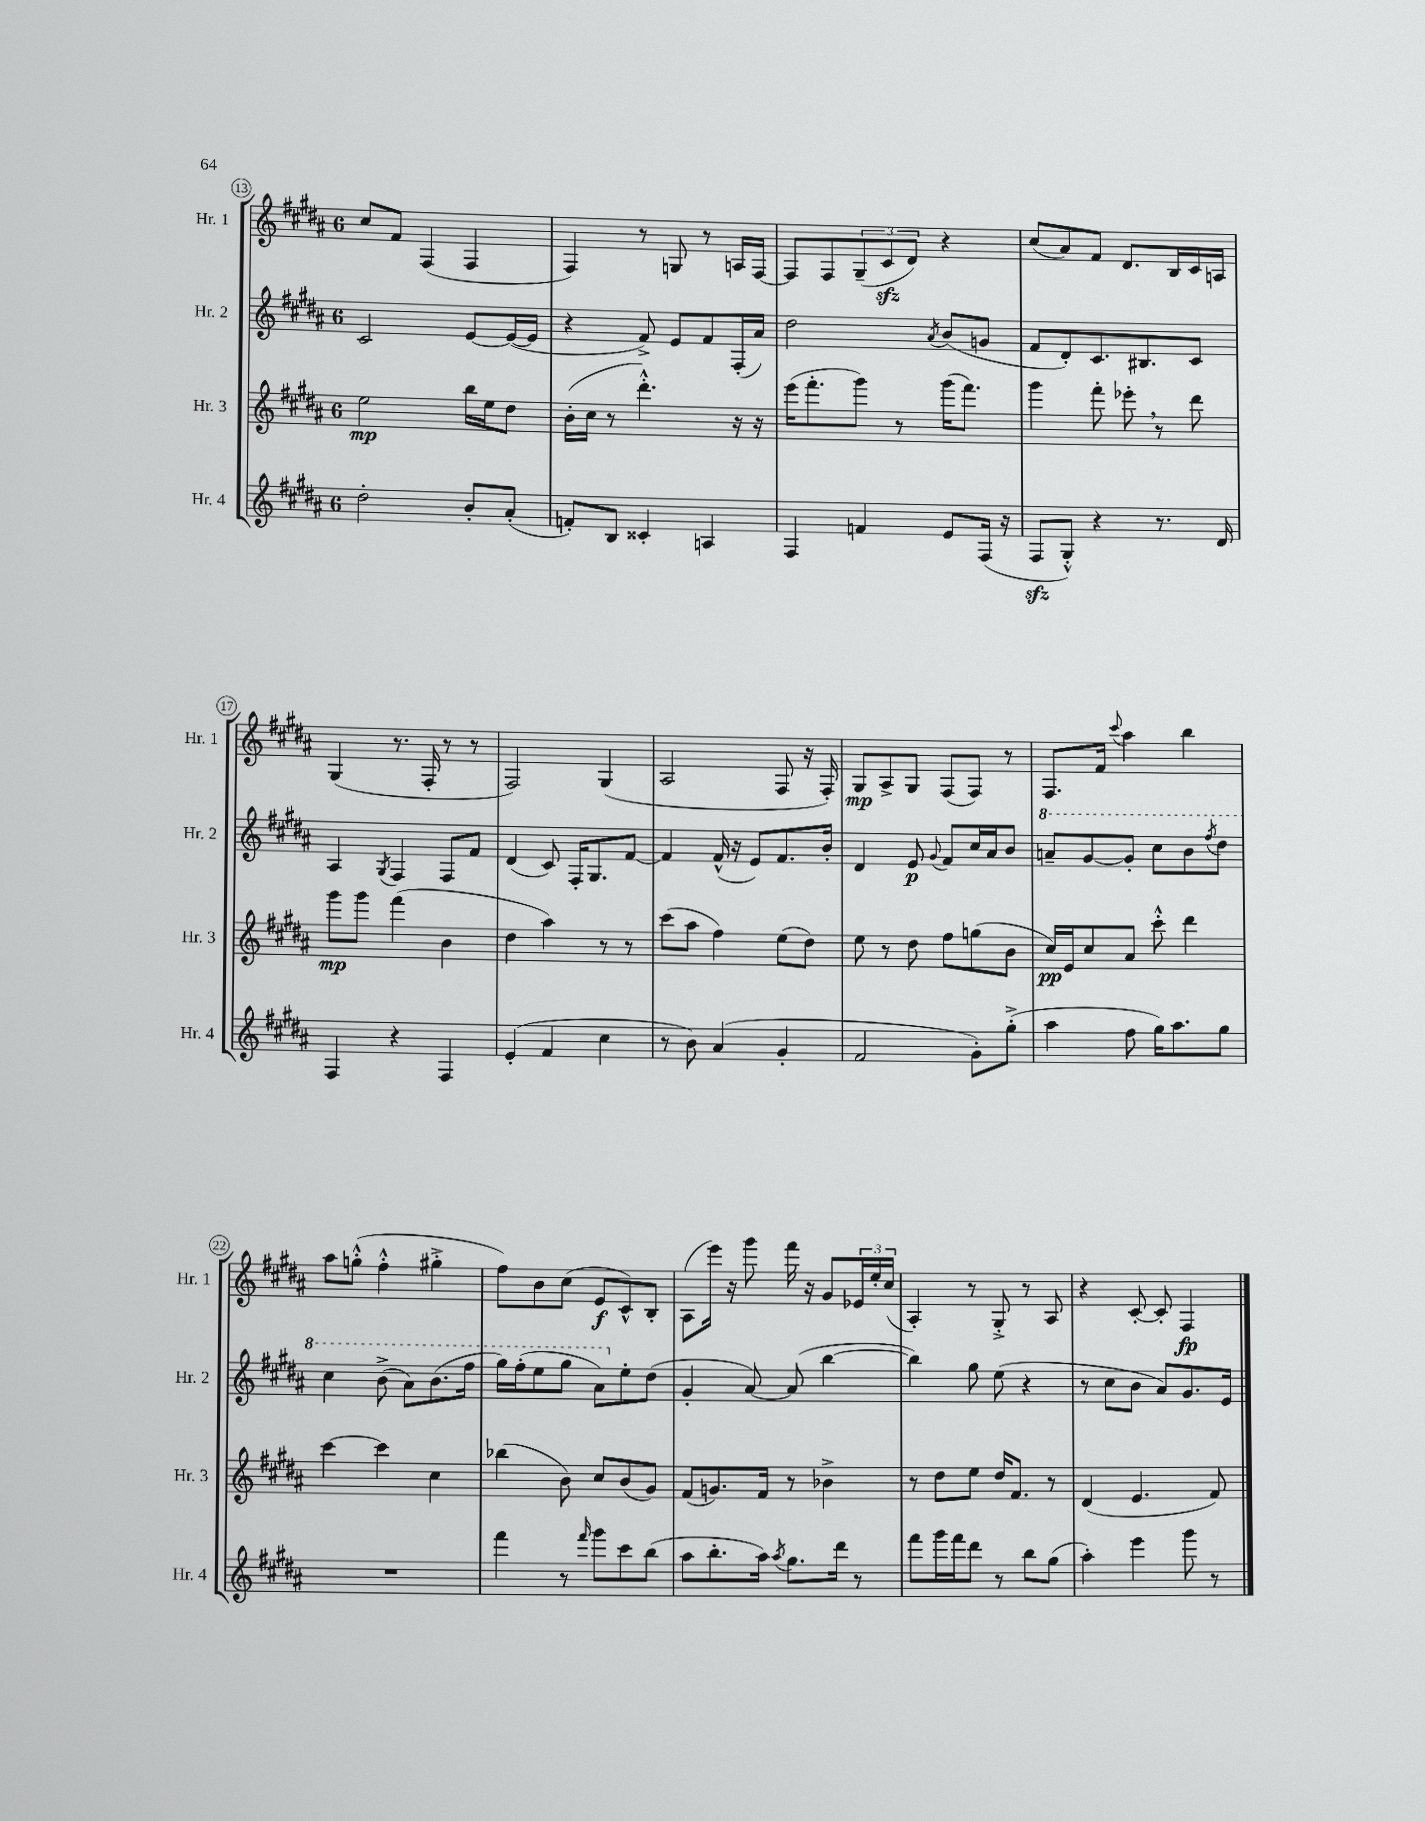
<<
\new StaffGroup <<
\new Staff = "s0" \with { instrumentName = "Hr. 1" shortInstrumentName = "Hr. 1" } {
    \clef treble \key b \major \once \override Staff.TimeSignature.style = #'single-digit \time 6/8
    cis''8 fis'8 fis4( fis4 |
    fis4) r8 g8 r8 a16 fis16~ |
    fis8 fis8 \tuplet 3/2 { gis8--( cis'8\sfz dis'8) } r4 |
    cis''8( ais'8) fis'8 dis'8. b16 cis'16 a16 |
    gis4( r8. fis16-. r8 r8 |
    fis2) gis4( |
    ais2 fis8 r16 fis16-.) |
    gis8\mp ais8-> gis8 fis8( fis8) r8 |
    fis8. fis'16 \appoggiatura { cis'''8 } ais''4 b''4 |
    ais''8 g''8-.-^( fis''4-.-^ gis''4-.-> |
    fis''8) b'8 cis''8( e'8\f cis'8-^) b8-. |
    ais8( e'''16) r16 gis'''8 fis'''16 r16 gis'8 \tuplet 3/2 { ees'16 e''16-. cis''16( } |
    ais4-.) r8 gis8-.-> r8 ais8 |
    r4 cis'8~-. cis'8-. fis4\fp \bar "|." |
}
\new Staff = "s1" \with { instrumentName = "Hr. 2" shortInstrumentName = "Hr. 2" } {
    \clef treble \key b \major \once \override Staff.TimeSignature.style = #'single-digit \time 6/8
    cis'2 e'8~ e'16~( e'16 |
    r4 fis'8->) e'8 fis'8 fis16-.( ais'16) |
    dis''2 \acciaccatura { ais'8 } b'8( g'8 |
    fis'8 dis'8-.) cis'8. bis8. cis'8 |
    ais4 \acciaccatura { gis8 } fis4 fis8 fis'8 |
    dis'4( cis'8) fis16-. gis8. fis'8~ |
    fis'4 fis'16-^( r16 e'8) fis'8. b'16-. |
    dis'4 e'8\p \appoggiatura { gis'8 } fis'8 cis''16 ais'16 b'8 |
    \ottava #1 a''8-- gis''8~ gis''8-. cis'''8 b''8 \acciaccatura { fis'''8 } dis'''8 |
    cis'''4 b''8->( ais''8) b''8.( fis'''16 |
    gis'''16) fis'''16-.( e'''8 gis'''8 ais''8) \ottava #0 e''8-. dis''8( |
    gis'4-. ais'8~) ais'8( b''4~ |
    b''4) gis''8 e''8( r4 |
    r8 cis''8 b'8 ais'8) gis'8. e'16 \bar "|." |
}
\new Staff = "s2" \with { instrumentName = "Hr. 3" shortInstrumentName = "Hr. 3" } {
    \clef treble \key b \major \once \override Staff.TimeSignature.style = #'single-digit \time 6/8
    e''2\mp b''16 e''16 dis''8 |
    b'16-.( cis''16 r8 dis'''4.-.-^) r16 r16 |
    e'''16( fis'''8.-. gis'''8) r8 gis'''16( fis'''8.) |
    gis'''4 fis'''8-. ees'''8-. \breathe r8 dis'''8 |
    gis'''8\mp gis'''8 fis'''4( b'4 |
    dis''4 ais''4) r8 r8 |
    cis'''8( ais''8 fis''4) e''8( dis''8) |
    e''8 r8 dis''8 fis''8 g''8( b'8 |
    cis''16\pp) e'16 cis''8 ais'8 cis'''8-.-^ dis'''4 |
    cis'''4~ cis'''4 cis''4 |
    bes''4( b'8) cis''8 b'8( gis'8) |
    fis'8( g'8.) fis'16 r8 bes'4-> |
    r8 dis''8 e''8 dis''16 fis'8. r8 |
    dis'4( e'4. fis'8) \bar "|." |
}
\new Staff = "s3" \with { instrumentName = "Hr. 4" shortInstrumentName = "Hr. 4" } {
    \clef treble \key b \major \once \override Staff.TimeSignature.style = #'single-digit \time 6/8
    dis''2-. b'8-. ais'8-.( |
    f'8-.) b8 cisis'4-. a4 |
    fis4 f'4 e'8 fis16( r16 |
    fis8\sfz gis8-.-^) r4 r8. dis'16 |
    fis4 r4 fis4 |
    e'4-.( fis'4 cis''4 |
    r8 b'8) ais'4( gis'4-. |
    fis'2 gis'8-.) gis''8-.->( |
    ais''4 fis''8 gis''16) ais''8. gis''8 |
    R2. |
    fis'''4 r8 \grace { fis'''16 } gis'''8 cis'''8 b''8( |
    ais''8 b''8.-. ais''16) \acciaccatura { ais''8 } gis''8. dis'''16 r8 |
    fis'''8 gis'''16 fis'''16 dis'''8 r8 b''8 gis''8( |
    ais''4-.) e'''4 gis'''8 r8 \bar "|." |
}
>>
>>
\layout { \context { \Score currentBarNumber = #13 \override BarNumber.stencil = #(make-stencil-circler 0.1 0.3 ly:text-interface::print) } }
